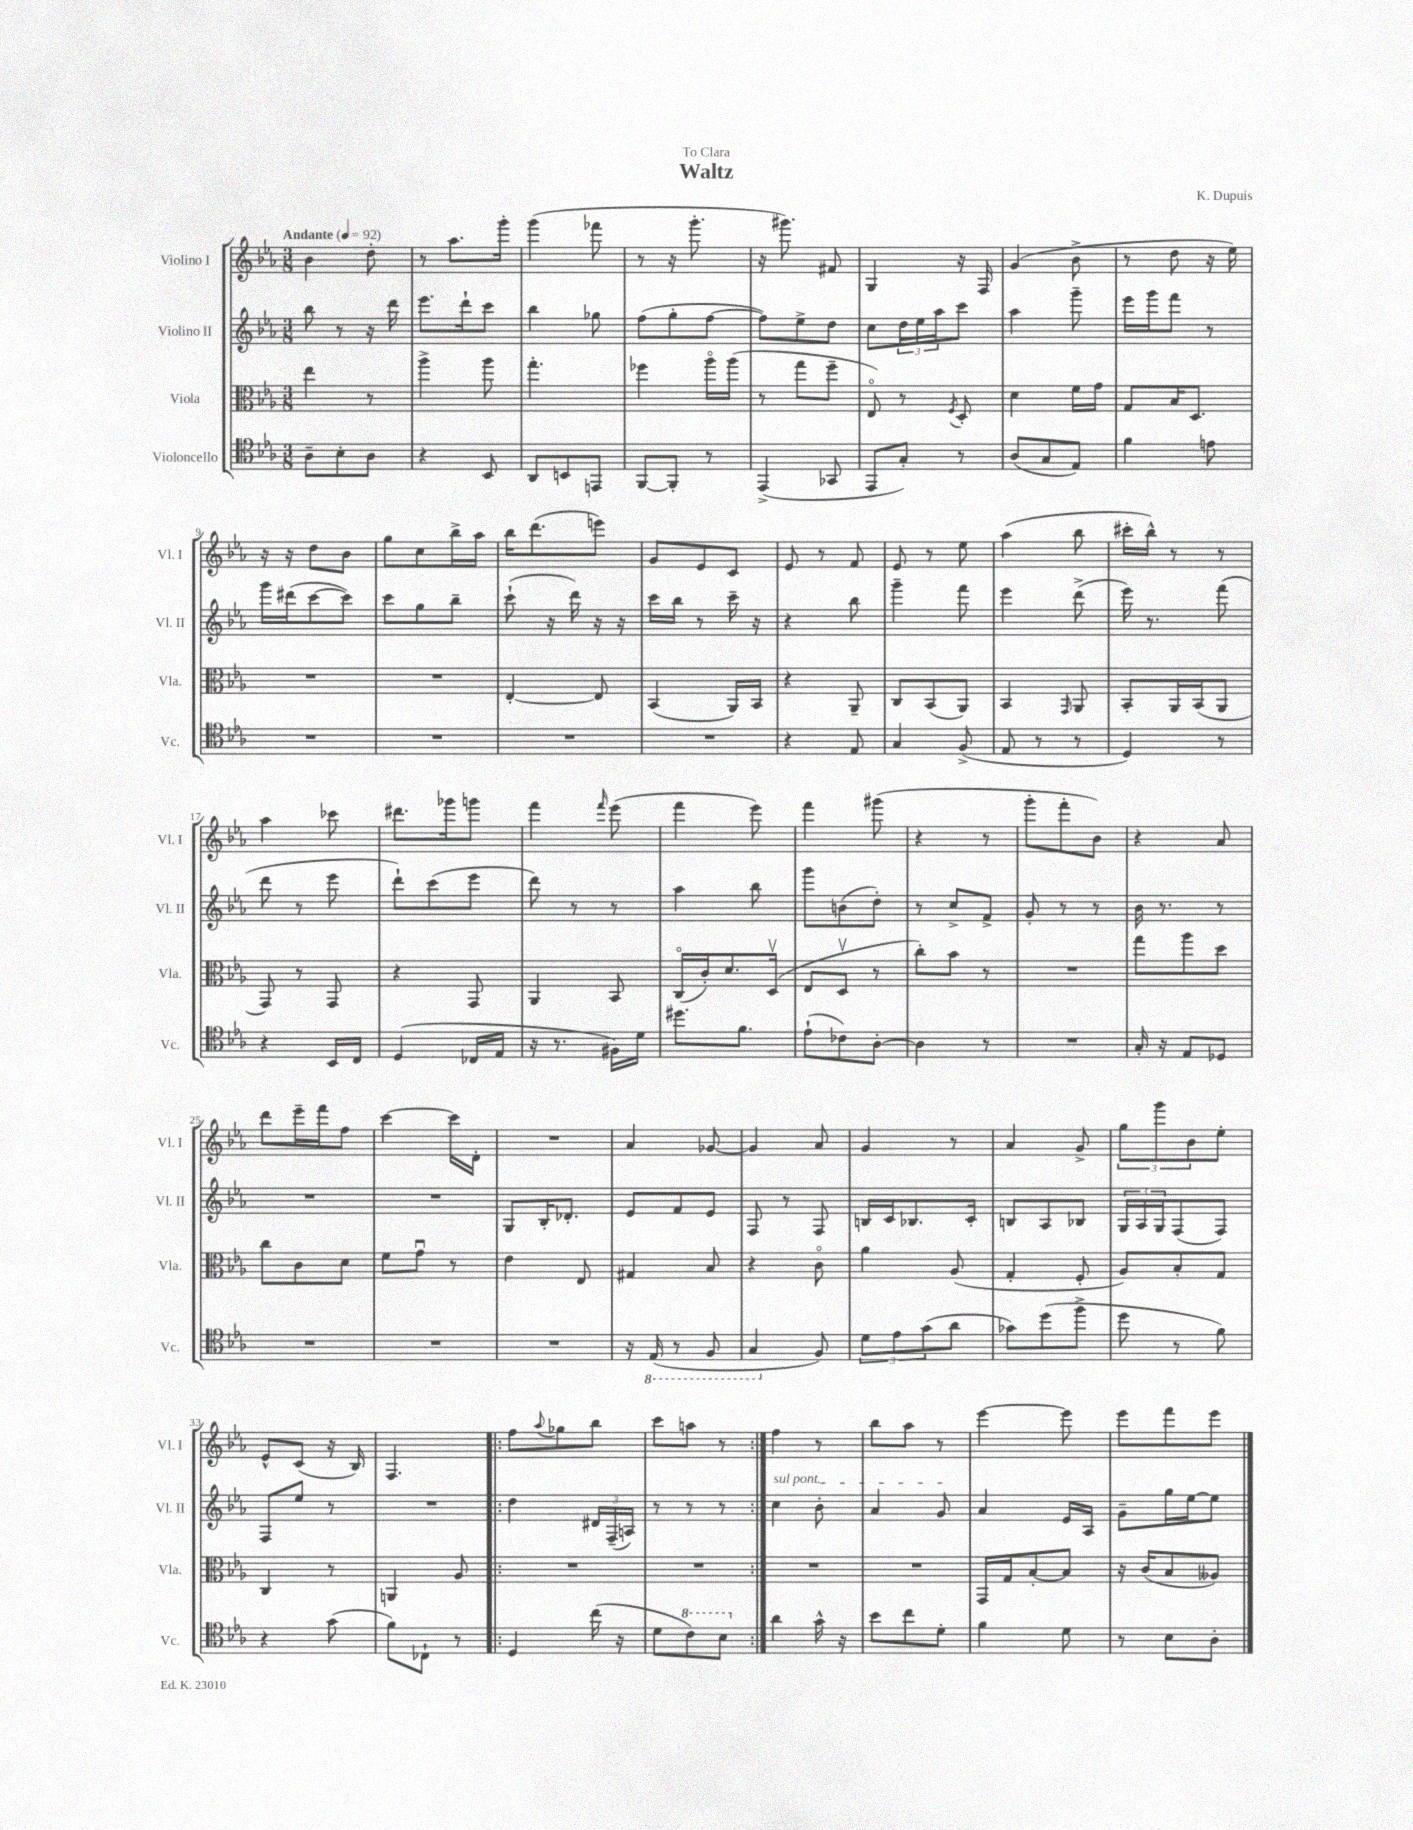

**kern	**kern	**kern	**kern
*part4	*part3	*part2	*part1
*staff4	*staff3	*staff2	*staff1
*I"Violoncello	*I"Viola	*I"Violino II	*I"Violino I
*I'Vc.	*I'Vla.	*I'Vl. II	*I'Vl. I
*clefC4	*clefC3	*clefG2	*clefG2
*k[b-e-a-]	*k[b-e-a-]	*k[b-e-a-]	*k[b-e-a-]
*M3/8	*M3/8	*M3/8	*M3/8
*MM92	*MM92	*MM92	*MM92
=1	=1	=1	=1
!	!	!	!LO:TX:a:B:t=Andante
8A-~\L	4ee-\	8bb-\	4b-\
8B-'\	.	8r	.
8A-\J	8r	16r	8dd'\
.	.	16ddd\	.
=2	=2	=2	=2
4r	4aa-^\	8.eee-\L	8r
.	.	.	8.aa-\L
.	.	16ddd`\k	.
8BB-/	8aa-\	8ccc\J	.
.	.	.	16ggg'\Jk
=3	=3	=3	=3
8AA-/L	4.gg'\	4bb-\	(4ggg\
8BBn/	.	.	.
8EEn/J	.	8gg-X\	8fff-X\
=4	=4	=4	=4
[8FF/L	4ff-X\	(8ff\L	8r
8FF'/J]	.	8gg'\	16r
.	.	.	8.ggg'\
8r	16aa-\LL	[8ff\J	.
.	(16aa-\JJ	.	.
=5	=5	=5	=5
(4EE-^/	8r	8ff\L])	16r
.	.	.	8.ggg#X\)
.	8gg\L	8ee-^\	.
8GG-X/	8ff~\J	8dd\J	8f#X/
=6	=6	=6	=6
8EE-/L	8E-/)	8cc\L	4G/
8G'/J)	8r	24dd\L	.
.	.	24ee-\	.
.	.	24aa-\J	.
.	8qF/	.	.
8r	8D'/	8ccc\J	16r
.	.	.	16F/
=7	=7	=7	=7
(8A-/L	4d\	4aa-\	(4g/
8G/	.	.	.
8E-/J)	16f\LL	8ggg~\	8b-^\
.	16g\JJ	.	.
=8	=8	=8	=8
4f\	8G/L	16eee-\LL	8r
.	.	16ggg\J	.
.	16B-/K	8fff\J	8dd\
.	8.D/J	.	.
8en\	.	8r	16r
.	.	.	16ee-\)
!!LO:LB:g=z
=9	=9	=9	=9
4.r	4.r	16ggg\LL	16r
.	.	(16ddd#X\J	16r
.	.	[8ccc\	8dd\L
.	.	8ccc\J])	8b-\J
=10	=10	=10	=10
4.r	4.r	8ccc\L	8gg\L
.	.	8gg\	8cc\
.	.	8bb-~\J	16bb-^\L
.	.	.	16aa-\JJ
=11	=11	=11	=11
4.r	[4E-'/	(8ccc`\	16bb-\KL
.	.	.	(8.ddd\
.	.	16r	.
.	.	16ddd\)	.
.	8E-/]	16r	8eeen\J)
.	.	16r	.
=12	=12	=12	=12
4.r	(4BB-/	16ccc\LL	8g/L
.	.	16bb-\JJ	.
.	.	8r	8e-/
.	16AA-/LL)	16ccc~\	8c/J
.	16BB-/JJ	16r	.
=13	=13	=13	=13
4r	4r	4r	8e-/
.	.	.	8r
8E-/	8AA-~/	8bb-\	8f/
=14	=14	=14	=14
4G/	8C/L	4ggg~\	8e-/
.	(8BB-/	.	8r
(8F^/	8AA-/J)	8fff\	8ee-\
=15	=15	=15	=15
8E-/	4BB-/	4eee-\	(4aa-\
8r	.	.	.
.	16qqGG/	.	.
8r	8AA-/	(8ddd^\	8bb-\
=16	=16	=16	=16
4D/)	8BB-'/L	16eee-\)	16ccc#X'\LL
.	.	8.r	16bb-^^\JJ)
.	16AA-/L	.	8r
.	(16BB-/J	.	.
8r	8AA-/J	(8fff\	8r
!!LO:LB:g=z
=17	=17	=17	=17
4r	8GG/)	8ddd\	4aa-\
.	8r	8r	.
16BB-/LL	8GG/	8eee-\	8ccc-X\
16C/JJ	.	.	.
=18	=18	=18	=18
(4D/	4r	8ddd`\L)	8.ddd#X\L
.	.	(8ccc\	.
.	.	.	16ggg-X\k
16C-X/LL	8GG/	8eee-\J	8gggn\J
16E-/JJ	.	.	.
=19	=19	=19	=19
16r	4AA-/	8ddd\)	4fff\
8.r	.	.	.
.	.	8r	.
.	.	.	16qqfff/
16F#X\LL)	8BB-/	8r	(8eee-\
16d\JJ	.	.	.
=20	=20	=20	=20
8.dd#X\L	(16C/LL	4aa-\	4fff\
.	16c'/J)	.	.
.	8.d/	.	.
8.f\J	.	.	.
.	.	8bb-\	8eee-\)
.	(16Dv/Jk	.	.
=21	=21	=21	=21
(8e-`\L	8E-/L	8ggg\L	4fff\
8c-X\)	8Dv/J	(8bn\	.
[8A-'\J	8r	8dd'\J)	(8ggg#X\
=22	=22	=22	=22
4A-\]	8cc'\L)	8r	4r
.	8b-\J	8cc^/L	.
8r	8r	8f^/J	8r
=23	=23	=23	=23
4.r	4.r	8g'/	8ggg'\L
.	.	8r	8fff'\
.	.	8r	8b-\J)
=24	=24	=24	=24
16G'/	8gg\L	16b-\	4r
16r	.	8.r	.
8E-/L	8aa-\	.	.
8D-X/J	8dd\J	8r	8a-/
!!LO:LB:g=z
=25	=25	=25	=25
4.r	8cc\L	4.r	8ddd\L
.	8c\	.	16eee-~\L
.	.	.	16fff\J
.	8d\J	.	8ff\J
=26	=26	=26	=26
4.r	8f\L	4.r	[4ccc\
.	8gu\J	.	.
.	8r	.	16ccc\LL]
.	.	.	16d'\JJ
=27	=27	=27	=27
4.r	4e-\	8G/L	4.r
.	.	16B-'/K	.
.	.	8.d-X'/J	.
.	8E-/	.	.
=28	=28	=28	=28
16r	4G#X/	8e-/L	4a-/
*8ba	*	*	*
(16EE-/	.	.	.
8r	.	8f/	.
8FF/	8B-/	8e-/J	[8g-X/
=29	=29	=29	=29
4GG/	4r	8F/	4g-/]
.	.	8r	.
*X8ba	*	*	*
8F/)	8c\	8F/	8a-/
=30	=30	=30	=30
12d\L	4a-\	16Bn/LL	4g/
.	.	16c/J	.
12e-\	.	.	.
.	.	8.B-X/	.
(12g\	.	.	.
8a-\J	(8A-/	.	8r
.	.	16c'/Jk	.
=31	=31	=31	=31
8g-X\L)	4G'/	8Bn/L	4a-/
(8dd\	.	8A-/	.
8ff^\J	8F'/	8B-X/J	8g^/
=32	=32	=32	=32
8dd\	8A-/L)	24G/LL	12gg\L
.	.	24A-/	.
.	.	24G/J	12ggg\
8r	8B-'/	(8F/	.
.	.	.	12b-\
8f\)	8G/J	8F/J)	8ee-'\J
!!LO:LB:g=z
=33	=33	=33	=33
4r	4C/	8F/L	8e-^^/L
.	.	8ee-/J	(8c/J
(8g\	8r	8r	16r
.	.	.	16B-/)
=34	=34	=34	=34
8f\L)	4AAn/	4.r	4.F/
8C-X`\J	.	.	.
8r	8A-/	.	.
=35!|:	=35!|:	=35!|:	=35!|:
4D/	4.r	4dd\	8ff\L
.	.	.	8qqaa-/
.	.	.	8gg-X\
(16cc\	.	24d#X/LL	8bb-\J
.	.	(24F~/	.
16r	.	.	.
.	.	24An/JJ)	.
=36	=36	=36	=36
8d\L	4.r	8r	8ccc\L
*8va	*	*	*
8cc\)	.	8r	8aan\J
8b-\J	.	8r	8r
=37:|!	=37:|!	=37:|!	=37:|!
*X8va	*	*	*
!	!	!LO:TX:a:i:t=sul pont.	!
4a-\	4.r	4cc\	4ff\
16g^^\	.	8b-'\	8r
16r	.	.	.
=38	=38	=38	=38
8b-\L	4.r	4a-/	8bb-\L
8cc\	.	.	8aa-\J
8d'\J	.	8g/	8r
=39	=39	=39	=39
4f\	16GG/LL	4a-/	[4eee-\
.	16G/J	.	.
.	[8B-'/	.	.
8d\	8B-/J]	16e-/LL	8eee-\]
.	.	16A-/JJ	.
=40	=40	=40	=40
8r	16r	8g~\L	8eee-\L
.	(16c/KL	.	.
8B-\L	8B-/	16gg\L	8fff\
.	.	[16ee-\J	.
8A-'\J	8A--X/J)	8ee-\J]	8eee-\J
==	==	==	==
*-	*-	*-	*-
